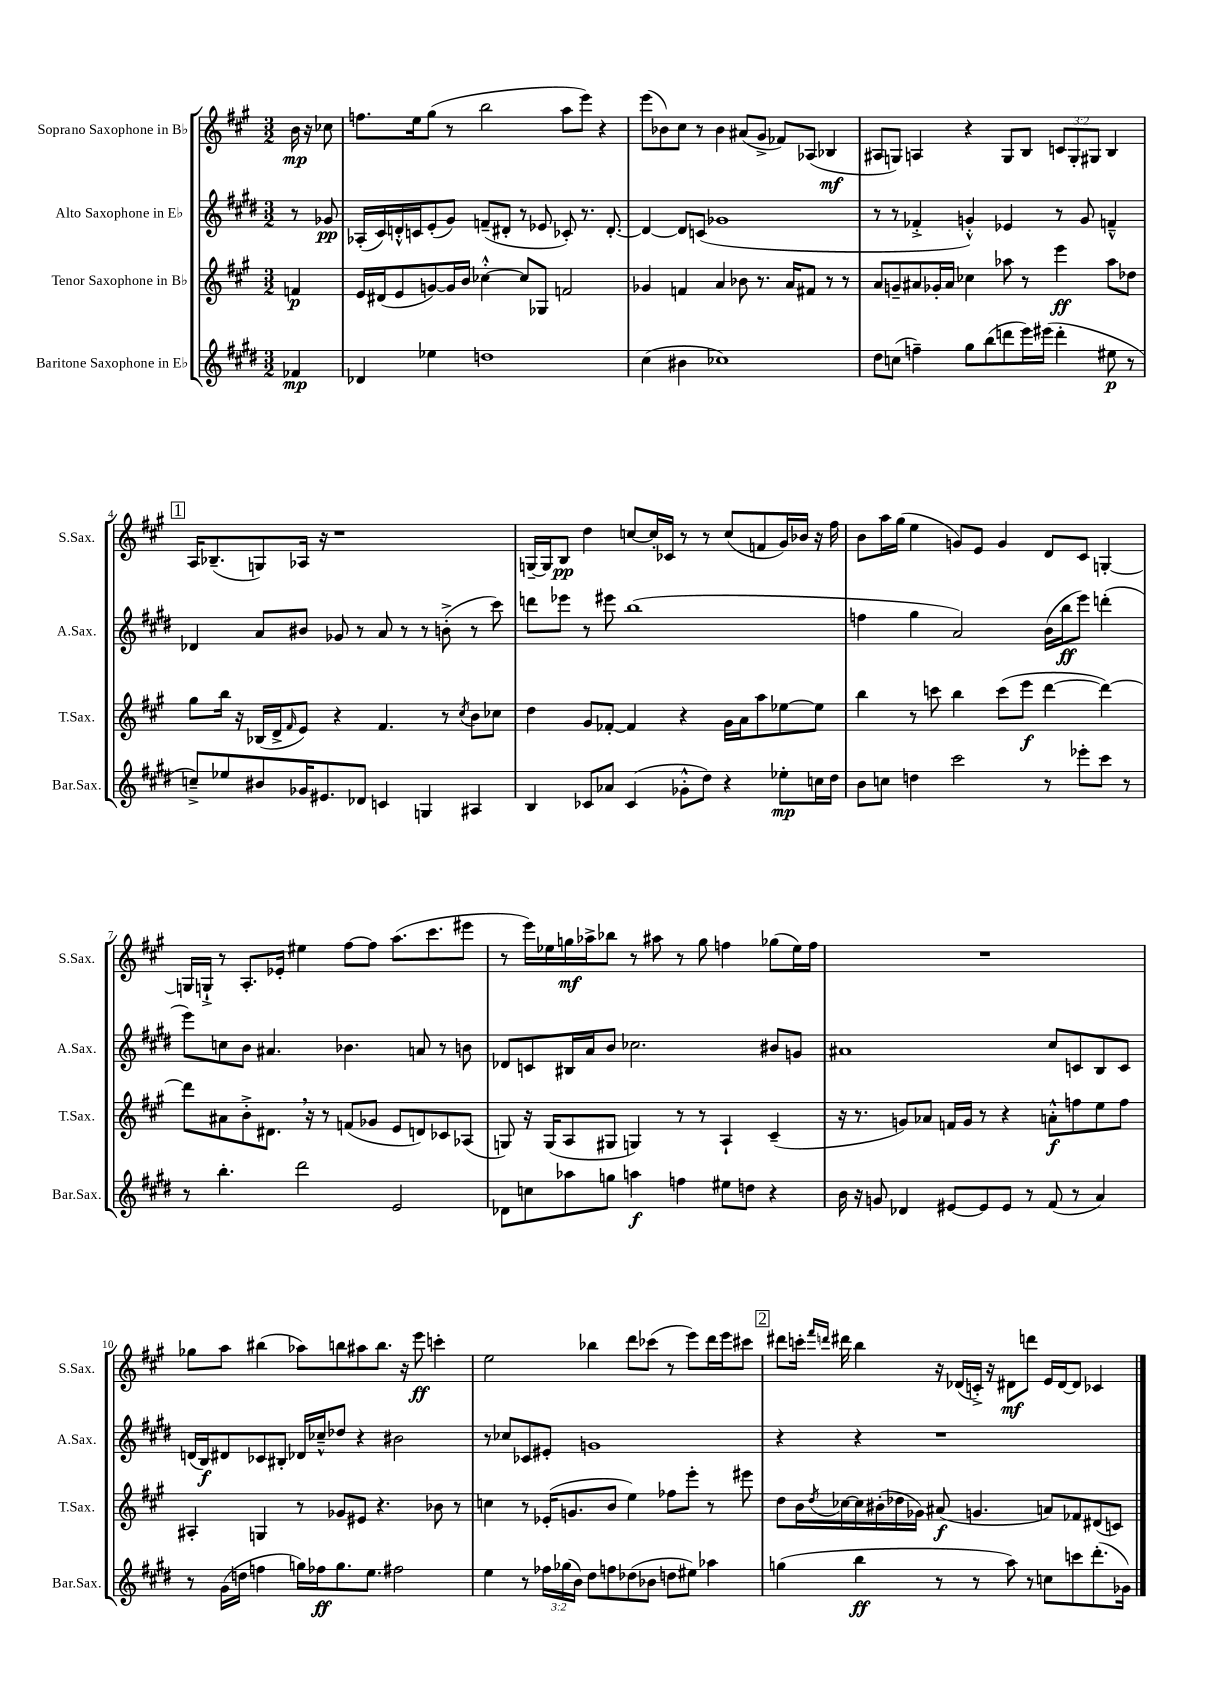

**kern	**kern	**kern	**kern
*staff4	*staff3	*staff2	*staff1
*clefG2	*clefG2	*clefG2	*clefG2
*k[f#c#g#d#]	*k[f#c#g#]	*k[f#c#g#d#]	*k[f#c#g#]
*M3/2	*M3/2	*M3/2	*M3/2
4f-	4f	8r	16b
.	.	.	16r
.	.	8g-	8cc-
=	=	=	=
4d-	16e	(16A-'	8.ff
.	(16d#	16c#)	.
.	8e	16d'^^	.
.	.	16c	16ee
4ee-	[8g)	(8e'	(8gg#
.	16g]	8g#)	8r
.	16b	.	.
1dd	[4cc-'^^	(8f~	2bb
.	.	8d#'	.
.	8cc-]	8r	.
.	8G-	8e-	.
.	2f	8c-')	8aa
.	.	8.r	8eee)
.	.	.	4r
.	.	[8.d#'	.
=	=	=	=
(4cc#	4g-	4d#_	(8eee
.	.	.	8b-)
4b#	4f	8d#]	8cc#
.	.	(8c	8r
1cc-)	4a	1g-	4b-
.	8b-	.	(8a#
.	8.r	.	8g#^
.	.	.	8f-)
.	16a	.	.
.	8f#	.	(8A-
.	8r	.	4B-
.	8r	.	.
=	=	=	=
8dd#	8a	8r	8A#
(8cc	8g~	8r	8G)
4ff~)	8a#	4f-'^	4A
.	16g-'	.	.
.	16a#	.	.
8gg#	4cc-	4g'^^)	4r
(8bb	.	.	.
8ddd	8aa-	4e-	8G
16eee)	8r	.	8B
(16eee#	.	.	.
4ddd'	4eee	8r	12c
.	.	.	12G'
.	.	8g	.
.	.	.	12G#
8ee#	8aa-	4f~^^	4B
8r	8dd-	.	.
=	=	=	=
8cc~^)	8gg#	4d-	16A
.	.	.	(8.B-~
8ee-	16bb	.	.
.	16r	.	.
8b#	(16B-	8a	8G)
.	16d^	.	.
.	16qqf#	.	.
16g-	8e)	8b#	16A-
8.e#	.	.	16r
.	4r	8g-	1r
8d-	.	8r	.
4c	4.f#	8a	.
.	.	8r	.
4G	.	8r	.
.	8r	(8b'^	.
.	8qcc#	.	.
4A#	8b	8r	.
.	8cc-	8ccc#)	.
=	=	=	=
4B	4dd	8ddd	[16G~
.	.	.	16G]
.	.	8eee-	8B
8c-	8g#	8r	4dd
8a-	[8f-'	8eee#	.
(4c-	4f-]	(1bb	[8cc
.	.	.	16cc']
.	.	.	16c-
8g-'^^	4r	.	8r
8dd#)	.	.	8r
4r	16g#	.	(8cc
.	16a	.	.
.	8aa	.	8f
8ee-'	[8ee-	.	16g#)
.	.	.	16b-
16cc	8ee-]	.	16r
16dd#	.	.	16ff#
=	=	=	=
8b	4bb	4ff	8b
8cc	.	.	16aa
.	.	.	(16gg#
4dd	8r	4gg#	4ee
.	8ccc	.	.
2ccc#	4bb	2a)	8g)
.	.	.	8e
.	(8ccc	.	4g
.	8eee	.	.
8r	[4ddd	(16b	8d
.	.	16bb	.
8eee-'	.	8eee)	8c#
8ccc#	4ddd_)	(4ddd'	[4G'
8r	.	.	.
=	=	=	=
8r	8ddd]	8eee)	16G]
.	.	.	16G`^
4.bb'	8a#	8cc	8r
.	8b'^	8b	8.A'
.	8.d#	4.a#	.
.	.	.	16e-'
2ddd#	.	.	4ee#
.	16r	.	.
.	8r	.	.
.	(8f	4.b-	[8ff#
.	8g-	.	8ff#]
2e	8e	.	(8.aa
.	8d)	8a	.
.	.	.	8.ccc#
.	8c-	8r	.
.	(8A-	8b	8eee#
=	=	=	=
8d-	8G)	8d-	8r
8cc	16r	8c	16eee)
.	(16G	.	16ee-
8aa-	8A	16B#	16gg
.	.	16a	16aa-^
8gg	8G#	8b	8bb-
4aa	4G)	2.cc-	8r
.	.	.	8aa#
4ff	8r	.	8r
.	8r	.	8gg
8ee#	4A`	.	4ff
8dd	.	.	.
4r	(4c#~	8b#	(8gg-
.	.	8g	16ee-)
.	.	.	16ff
=	=	=	=
16b	16r	1a#	1.r
16r	8.r	.	.
8g	.	.	.
4d-	8g)	.	.
.	8a-	.	.
[8e#	16f	.	.
.	16g	.	.
8e#]	8r	.	.
8e#	4r	.	.
8r	.	.	.
(8f#	8a'^^	8cc#	.
8r	8ff	8c	.
4a)	8ee	8B	.
.	8ff	8c	.
=	=	=	=
8r	4A#'	(16d	8gg-
.	.	16B)	.
(16g#	.	8d#	8aa
16dd	.	.	.
4ff	4G	8c-	(4bb#
.	.	8B#'	.
16gg)	8r	16d-	8aa-)
16ff-	.	16cc-~^^	.
8.gg	8g-	8dd-	8bb
.	8e#	4r	8aa#
8.ee	.	.	.
.	4.r	.	8.bb
2ff#	.	2b#	.
.	.	.	16r
.	.	.	8eee
.	8b-	.	4ccc'
.	8r	.	.
=	=	=	=
4ee	4cc	8r	2ee
.	.	8cc-	.
8r	8r	8c-	.
24ff-	(16e-'	8e#'	.
(24gg-	.	.	.
.	8.g	.	.
24b)	.	.	.
8dd#	.	1g	4bb-
8ff	8b	.	.
(8dd-	4ee)	.	8ddd
8b-	.	.	(8ccc-
8dd	8ff-	.	8r
8ee#)	8eee'	.	8eee)
4aa-	8r	.	16ddd
.	.	.	16eee
.	8eee#	.	8ccc#
=	=	=	=
(4gg	8dd	4r	8ddd#
.	16b	.	16ccc'
.	.	.	16qqfff#
.	8qdd	.	16qqddd
.	[16cc-	.	16ddd#
4bb	16cc-]	4r	4bb
.	(16b#'	.	.
.	16dd-	.	.
.	16g-)	.	.
8r	(8a#	1r	16r
.	.	.	(16d-
8r	4.g	.	16c'^)
.	.	.	16r
8aa)	.	.	8d#
8r	.	.	8ddd
8cc	8a)	.	16e
.	.	.	[16d#
8ccc	8f-	.	8d#]
(8.ddd#'	(8d#	.	4c-
.	8c)	.	.
16g-)	.	.	.
==	==	==	==
*-	*-	*-	*-
